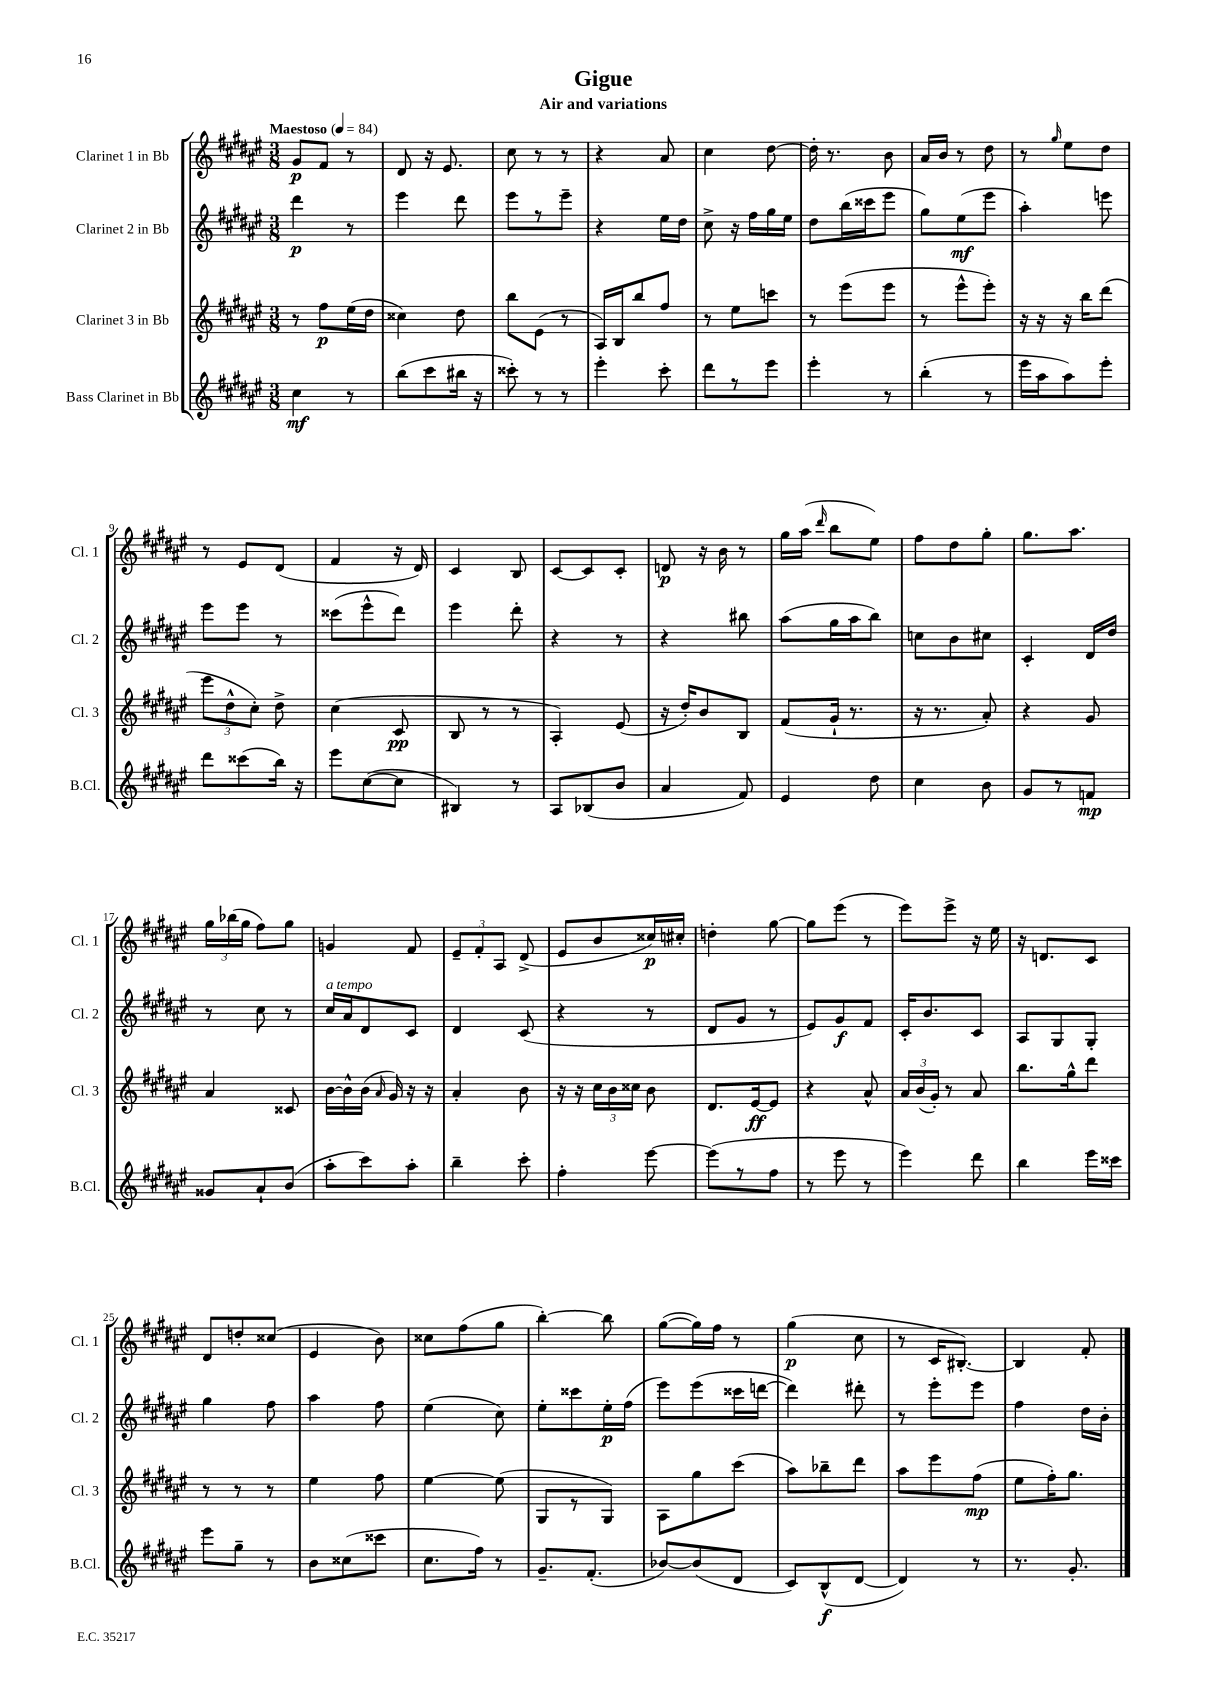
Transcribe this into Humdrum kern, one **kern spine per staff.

**kern	**dynam	**kern	**dynam	**kern	**dynam	**kern	**dynam
*part4	*part4	*part3	*part3	*part2	*part2	*part1	*part1
*staff4	*staff4	*staff3	*staff3	*staff2	*staff2	*staff1	*staff1
*I"Bass Clarinet in Bb	*	*I"Clarinet 3 in Bb	*	*I"Clarinet 2 in Bb	*	*I"Clarinet 1 in Bb	*
*I'B.Cl.	*	*I'Cl. 3	*	*I'Cl. 2	*	*I'Cl. 1	*
*clefG2	*	*clefG2	*	*clefG2	*	*clefG2	*
*k[f#c#g#d#a#e#]	*	*k[f#c#g#d#a#e#]	*	*k[f#c#g#d#a#e#]	*	*k[f#c#g#d#a#e#]	*
*M3/8	*	*M3/8	*	*M3/8	*	*M3/8	*
*MM84	*	*MM84	*	*MM84	*	*MM84	*
=1	=1	=1	=1	=1	=1	=1	=1
!	!	!	!	!	!	!LO:TX:a:B:t=Maestoso	!
4cc#\	mf	8r	.	4ddd#\	p	8g#/L	p
.	.	8ff#\L	p	.	.	8f#/J	.
8r	.	(16ee#\L	.	8r	.	8r	.
.	.	16dd#\JJ	.	.	.	.	.
=2	=2	=2	=2	=2	=2	=2	=2
(8bb\L	.	4cc##X\)	.	4eee#\	.	8d#/	.
8ccc#\	.	.	.	.	.	16r	.
.	.	.	.	.	.	8.e#/	.
16bb#X\Jk	.	8dd#\	.	8ddd#\	.	.	.
16r	.	.	.	.	.	.	.
=3	=3	=3	=3	=3	=3	=3	=3
8ccc##X'\)	.	8bb\L	.	8eee#\L	.	8cc#\	.
8r	.	(8e#\J	.	8r	.	8r	.
8r	.	8r	.	8eee#~\J	.	8r	.
=4	=4	=4	=4	=4	=4	=4	=4
4eee#'\	.	16A#/LL)	.	4r	.	4r	.
.	.	16B/J	.	.	.	.	.
.	.	8bb/	.	.	.	.	.
8ccc#'\	.	8ff#/J	.	16ee#\LL	.	8a#/	.
.	.	.	.	16dd#\JJ	.	.	.
=5	=5	=5	=5	=5	=5	=5	=5
8ddd#\L	.	8r	.	8cc#^\	.	4cc#\	.
8r	.	8ee#\L	.	16r	.	.	.
.	.	.	.	16ff#\LL	.	.	.
8eee#\J	.	8cccn\J	.	16gg#\	.	[8dd#\	.
.	.	.	.	16ee#\JJ	.	.	.
=6	=6	=6	=6	=6	=6	=6	=6
4eee#'\	.	8r	.	8dd#\L	.	16dd#'\]	.
.	.	.	.	.	.	8.r	.
.	.	(8eee#\L	.	(16bb\L	.	.	.
.	.	.	.	16ccc##X\J	.	.	.
8r	.	8eee#\J	.	8eee#\J	.	8b\	.
=7	=7	=7	=7	=7	=7	=7	=7
(4bb'\	.	8r	.	8gg#\L)	.	16a#/LL	.
.	.	.	.	.	.	16b/JJ	.
.	.	8eee#^^\L	.	(8ee#\	mf	8r	.
8r	.	8eee#'\J)	.	8eee#\J	.	8dd#\	.
=8	=8	=8	=8	=8	=8	=8	=8
16eee#\LL	.	16r	.	4aa#'\)	.	8r	.
16aa#\J	.	16r	.	.	.	.	.
.	.	.	.	.	.	16qqgg#/	.
8aa#\)	.	16r	.	.	.	8ee#\L	.
.	.	16bb\KL	.	.	.	.	.
8eee#'\J	.	(8ddd#\J	.	8eeen\	.	8dd#\J	.
!!LO:LB:g=z
=9	=9	=9	=9	=9	=9	=9	=9
8ddd#\L	.	12eee#\L	.	8eee#\L	.	8r	.
.	.	12dd#^^\	.	.	.	.	.
(8ccc##X\	.	.	.	8eee#\J	.	8e#/L	.
.	.	12cc#'\J)	.	.	.	.	.
16bb\Jk)	.	8dd#^\	.	8r	.	(8d#/J	.
16r	.	.	.	.	.	.	.
=10	=10	=10	=10	=10	=10	=10	=10
8eee#\L	.	(4cc#\	.	(8ccc##X\L	.	4f#/	.
([8cc#\	.	.	.	8eee#^^\	.	.	.
8cc#\J]	.	8c#/	pp	8ddd#\J)	.	16r	.
.	.	.	.	.	.	16d#/)	.
=11	=11	=11	=11	=11	=11	=11	=11
4B#X/)	.	8B/	.	4eee#\	.	4c#/	.
.	.	8r	.	.	.	.	.
8r	.	8r	.	8ddd#'\	.	8B/	.
=12	=12	=12	=12	=12	=12	=12	=12
8A#/L	.	4A#'/)	.	4r	.	[8c#/L	.
(8B-X/	.	.	.	.	.	8c#/]	.
8b/J	.	(8e#/	.	8r	.	8c#'/J	.
=13	=13	=13	=13	=13	=13	=13	=13
4a#/	.	16r	.	4r	.	8dn/	p
.	.	16dd#'/KL)	.	.	.	.	.
.	.	8b/	.	.	.	16r	.
.	.	.	.	.	.	16b\	.
8f#/)	.	8B/J	.	8bb#X\	.	8r	.
=14	=14	=14	=14	=14	=14	=14	=14
4e#/	.	(8f#/L	.	(8aa#\L	.	16gg#\LL	.
.	.	.	.	.	.	(16aa#\JJ	.
.	.	.	.	.	.	16qqddd#/	.
.	.	16g#`/Jk	.	16gg#\L	.	8bb\L	.
.	.	8.r	.	16aa#\J	.	.	.
8dd#\	.	.	.	8bb\J)	.	8ee#\J)	.
=15	=15	=15	=15	=15	=15	=15	=15
4cc#\	.	16r	.	8ccn\L	.	8ff#\L	.
.	.	8.r	.	.	.	.	.
.	.	.	.	8b\	.	8dd#\	.
8b\	.	8a#'/)	.	8cc#X\J	.	8gg#'\J	.
=16	=16	=16	=16	=16	=16	=16	=16
8g#/L	.	4r	.	4c#'/	.	8.gg#\L	.
8r	.	.	.	.	.	.	.
.	.	.	.	.	.	8.aa#\J	.
8fn/J	mp	8g#/	.	16d#/LL	.	.	.
.	.	.	.	16dd#/JJ	.	.	.
!!LO:LB:g=z
=17	=17	=17	=17	=17	=17	=17	=17
8g##X/L	.	4a#/	.	8r	.	24gg#\LL	.
.	.	.	.	.	.	(24bb-X\	.
.	.	.	.	.	.	24gg#\JJ	.
8a#`/	.	.	.	8cc#\	.	8ff#\L)	.
(8b/J	.	8c##X/	.	8r	.	8gg#\J	.
=18	=18	=18	=18	=18	=18	=18	=18
!	!	!	!	!LO:TX:a:i:t=a tempo	!	!	!
8aa#'\L	.	[16b\LL	.	16cc#/LL	.	4gn/	.
.	.	16b^^\]	.	16a#/J	.	.	.
8ccc#\)	.	(16b\JJ	.	8d#/	.	.	.
.	.	16qqa#/	.	.	.	.	.
.	.	16g#/)	.	.	.	.	.
8aa#'\J	.	16r	.	8c#/J	.	8f#/	.
.	.	16r	.	.	.	.	.
=19	=19	=19	=19	=19	=19	=19	=19
4bb~\	.	4a#'/	.	4d#/	.	12e#~/L	.
.	.	.	.	.	.	12f#'/	.
.	.	.	.	.	.	12A#/J	.
8ccc#'\	.	8b\	.	(8c#/	.	(8d#^/	.
=20	=20	=20	=20	=20	=20	=20	=20
4ff#'\	.	16r	.	4r	.	8e#/L	.
.	.	16r	.	.	.	.	.
.	.	24cc#\LL	.	.	.	8b/	.
.	.	24b\	.	.	.	.	.
.	.	24cc##X\JJ	.	.	.	.	.
[8eee#\	.	8b\	.	8r	.	16cc##X/L)	p
.	.	.	.	.	.	16cc#X'/JJ	.
=21	=21	=21	=21	=21	=21	=21	=21
(8eee#\L]	.	8.d#/L	.	8d#/L	.	4ddn'\	.
8r	.	.	.	8g#/J	.	.	.
.	.	[16e#/k	ff	.	.	.	.
8ff#\J	.	8e#/J]	.	8r	.	[8gg#\	.
=22	=22	=22	=22	=22	=22	=22	=22
8r	.	4r	.	8e#/L)	.	8gg#\L]	.
8eee#\	.	.	.	8g#/	f	(8eee#\J	.
8r	.	8a#^^/	.	8f#/J	.	8r	.
=23	=23	=23	=23	=23	=23	=23	=23
4eee#\)	.	24a#/LL	.	16c#'/KL	.	8eee#\L)	.
.	.	(24b/	.	.	.	.	.
.	.	.	.	8.b/	.	.	.
.	.	24g#'/JJ)	.	.	.	.	.
.	.	8r	.	.	.	8eee#^\J	.
8ddd#\	.	8a#/	.	8c#/J	.	16r	.
.	.	.	.	.	.	16ee#\	.
=24	=24	=24	=24	=24	=24	=24	=24
4bb\	.	8.bb\L	.	8A#/L	.	16r	.
.	.	.	.	.	.	8.dn/L	.
.	.	.	.	8G#/	.	.	.
.	.	16gg#^^\k	.	.	.	.	.
16eee#\LL	.	8ddd#\J	.	8G#'/J	.	8c#/J	.
16ccc##X\JJ	.	.	.	.	.	.	.
!!LO:LB:g=z
=25	=25	=25	=25	=25	=25	=25	=25
8eee#\L	.	8r	.	4gg#\	.	8d#/L	.
8gg#~\J	.	8r	.	.	.	8ddn'/	.
8r	.	8r	.	8ff#\	.	(8cc##X/J	.
=26	=26	=26	=26	=26	=26	=26	=26
8b\L	.	4ee#\	.	4aa#\	.	4e#/	.
(8cc##X\	.	.	.	.	.	.	.
8ccc##X\J	.	8ff#\	.	8ff#\	.	8b\)	.
=27	=27	=27	=27	=27	=27	=27	=27
8.cc#\L	.	[4ee#\	.	(4ee#\	.	8cc##X\L	.
.	.	.	.	.	.	(8ff#\	.
16ff#\Jk)	.	.	.	.	.	.	.
8r	.	(8ee#\]	.	8cc#\)	.	8gg#\J	.
=28	=28	=28	=28	=28	=28	=28	=28
8.g#~/L	.	8G#/L	.	8ee#'\L	.	[4bb'\)	.
.	.	8r	.	8ccc##X\	.	.	.
(8.f#'/J	.	.	.	.	.	.	.
.	.	8G#/J)	.	16ee#'\L	p	8bb\]	.
.	.	.	.	(16ff#\JJ	.	.	.
=29	=29	=29	=29	=29	=29	=29	=29
[8b-X/L)	.	8A#\L	.	8eee#\L)	.	([8gg#\L	.
(8b-/]	.	8gg#\	.	(8eee#\	.	16gg#\L])	.
.	.	.	.	.	.	16ff#\JJ	.
8d#/J	.	(8ccc#\J	.	16ccc##X\L	.	8r	.
.	.	.	.	[16dddn\JJ	.	.	.
=30	=30	=30	=30	=30	=30	=30	=30
8c#/L)	.	8aa#\L)	.	4ddd\])	.	(4gg#\	p
(8B^^/	f	8bb-X~\	.	.	.	.	.
[8d#/J	.	8ddd#\J	.	8ddd#X'\	.	8cc#\	.
=31	=31	=31	=31	=31	=31	=31	=31
4d#/])	.	8aa#\L	.	8r	.	8r	.
.	.	8eee#\	.	8eee#'\L	.	16c#/KL	.
.	.	.	.	.	.	[8.B#X'/J)	.
8r	.	(8ff#\J	mp	8eee#\J	.	.	.
=32	=32	=32	=32	=32	=32	=32	=32
8.r	.	8ee#\L	.	4ff#\	.	4B#/]	.
.	.	16ff#'\K)	.	.	.	.	.
8.g#'/	.	8.gg#\J	.	.	.	.	.
.	.	.	.	16dd#\LL	.	8f#'/	.
.	.	.	.	16b'\JJ	.	.	.
==	==	==	==	==	==	==	==
*-	*-	*-	*-	*-	*-	*-	*-
